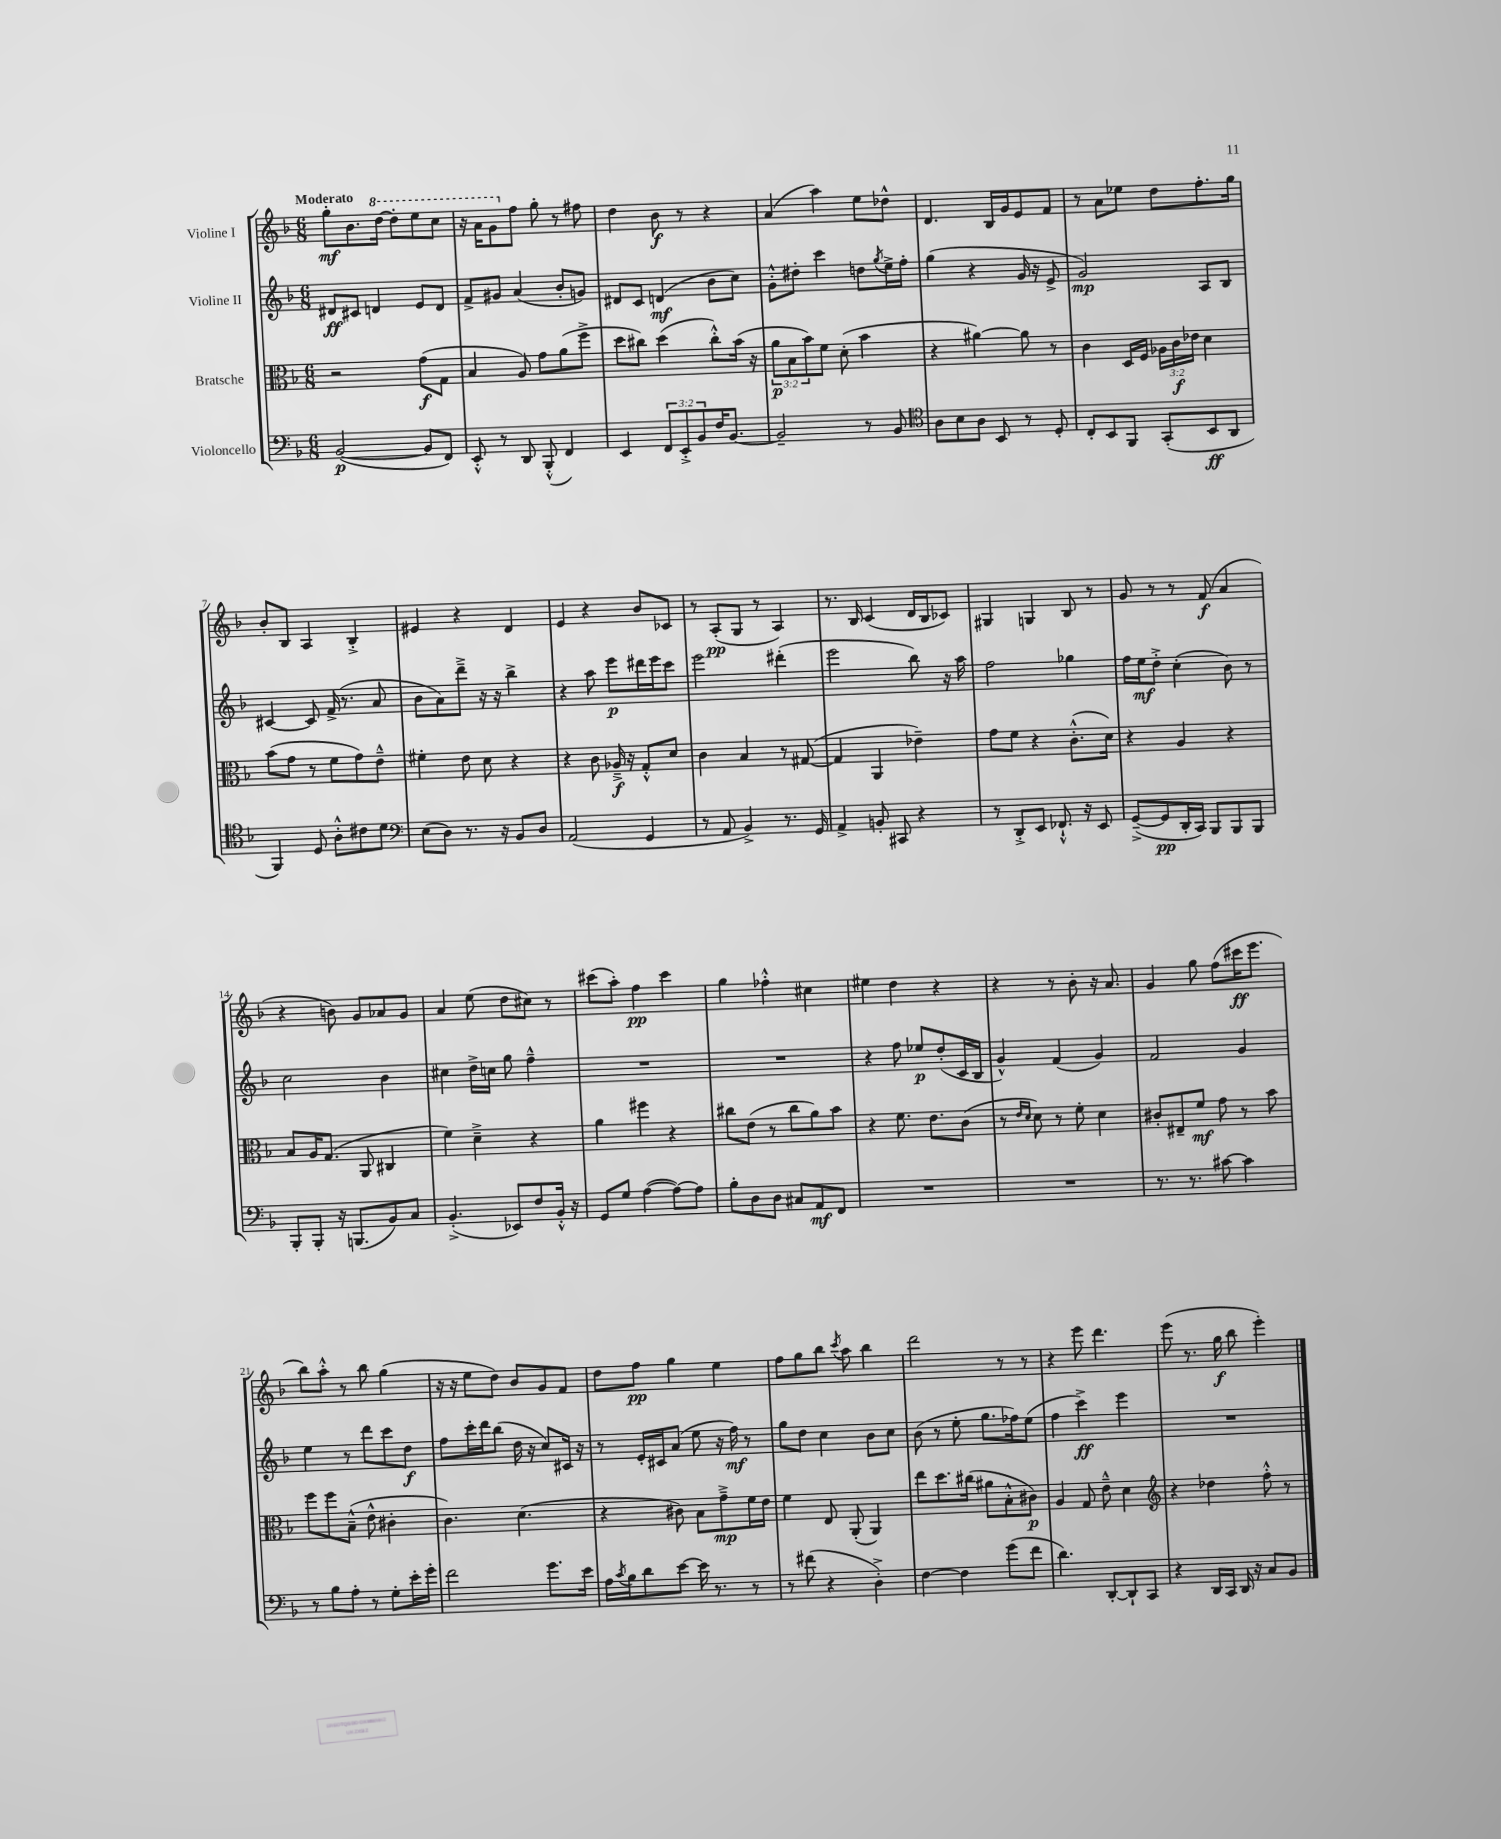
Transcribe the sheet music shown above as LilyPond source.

<<
\new StaffGroup <<
\new Staff = "s0" \with { instrumentName = "Violine I" } {
    \clef treble \key f \major \numericTimeSignature \time 6/8 \tempo "Moderato"
    g''8-.\mf bes'8. \ottava #1 d'''16~ d'''8-. e'''8 c'''8 |
    r16 a''16 g''8 \ottava #0 f''8 g''8-. r8 fis''8 |
    d''4 bes'8\f r8 r4 |
    a'4( a''4) e''8 des''8-^ |
    d'4. bes16 g'16 e'8 f'8 |
    r8 a'8 ees''8 d''8 f''8.-. g''16 |
    bes'8-. bes8 a4 bes4-.-> |
    eis'4 r4 d'4 |
    e'4 r4 bes'8 ces'8 |
    r8 a8-.\pp( g8 r8 a4) |
    r8. bes16 c'4( d'16 bes16 ces'8) |
    gis4 g4 bes8 r8 |
    g'8 r8 r8 f'8\f( a'4 |
    r4 b'8) g'8 aes'8 g'8 |
    a'4 e''8( d''8 cis''8) r8 |
    cis'''8( a''8-.) f''4\pp cis'''4 |
    g''4 fes''4-.-^ cis''4 |
    eis''4 d''4 r4 |
    r4 r8 bes'8-. r16 a'8. |
    g'4 g''8 f''8( cis'''16\ff e'''8. |
    bes''8) a''8-.-^ r8 bes''8 g''4( |
    r16 r16 e''8 d''8) bes'8 g'8 f'8 |
    d''8 f''8\pp g''4 e''4 |
    f''8 g''8 bes''8 \acciaccatura { c'''8 } a''8 bes''4 |
    d'''2 r8 r8 |
    r4 e'''8 d'''4. |
    e'''8( r8. g''16\f bes''8 e'''4-.) \bar "|." |
}
\new Staff = "s1" \with { instrumentName = "Violine II" } {
    \clef treble \key f \major \numericTimeSignature \time 6/8
    dis'8\ff cis'8 d'4 e'8 d'8 |
    f'8-> gis'8 a'4( bes'8-. g'8) |
    dis'8 c'8 d'4\mf( bes'8 c''8) |
    g'8-.-^ dis''8-. c'''4 d''8 \acciaccatura { g''8 } e''16-> f''16-. |
    g''4( r4 g'16 r16 e'8-> |
    g'2\mp) a8 bes8 |
    cis'4~ cis'8 f'16->( r8. a'8 |
    bes'8 a'8) d'''8---> r16 r16 bes''4-> |
    r4 a''8 e'''8\p dis'''16 e'''16 c'''8 |
    e'''2 dis'''4-.( |
    e'''2 bes''8) r16 a''16 |
    f''2 ges''4 |
    f''16 e''16\mf d''8-.-> c''4-.( bes'8) r8 |
    c''2 bes'4 |
    cis''4 d''16-> c''16 g''8 f''4---^ |
    R2. |
    R2. |
    r4 f''8 ees''8\p d''8-.( c'16 bes16 |
    g'4-^) f'4( g'4) |
    f'2 g'4 |
    e''4 r8 d'''8 c'''8 d''8\f |
    f''8 c'''16-. d'''16 bes''8( d''16 r16 c''8) cis'16 r16 |
    r8 e'16-. cis'16 a'8( e''8 r16 f''16\mf) r8 |
    g''8 d''8 c''4 bes'8 c''8 |
    bes'8( r8 e''8-. g''8. fes''16) e''8( |
    f''4 c'''4->\ff) e'''4 |
    R2. \bar "|." |
}
\new Staff = "s2" \with { instrumentName = "Bratsche" } {
    \clef alto \key f \major \numericTimeSignature \time 6/8 \override Staff.TupletNumber.text = #tuplet-number::calc-fraction-text
    r2 g'8\f( g8 |
    bes4 a8) g'8 a'8( f''8-> |
    d''8 cis''8) d''4( cis''8-.-^) bes'16( r16 |
    \tuplet 3/2 { a'8\p bes8 bes'8) } f'8 d'8-.( bes'4 |
    r4 ais'4~) ais'8 r8 |
    c'4 d16 f16 \tuplet 3/2 { aes16 c'16\f ees'16 } d'4 |
    bes'8( g'8 r8 f'8 g'8) e'8---^ |
    fis'4-. e'8 d'8 r4 |
    r4 c'8 aes16--->\f r16 g8-.-^ d'8 |
    c'4 bes4 r8 gis8~( |
    gis4 a,4 ees'4--) |
    g'8 f'8 r4 c'8.-.-^( d'16) |
    r4 a4 r4 |
    bes8 a16 g8.( a,8 cis4 |
    f'4) d'4---> r4 |
    a'4 fis''4 r4 |
    cis''8 e'8( r8 cis''8 a'8) bes'8 |
    r4 f'8. e'8. c'8( |
    r8 \grace { e'16 d'16 } d'8) r8 f'8-. d'4 |
    cis'8-. eis8-- f'8\mf g'8 r8 bes'8 |
    f''8 f''8 bes8---^( e'8-^ cis'4-. |
    c'4.) d'4.( |
    r4 cis'8) bes8 g'8--->\mp f'16 e'16 |
    f'4 e8 a,8-.( a,4) |
    e''8 d''8. cis''16( ais'8 bes8-.-^ cis'8\p) |
    a4 g8 e'8---^ d'4 |
    \clef treble r4 des''4 f''8-.-^ r8 \bar "|." |
}
\new Staff = "s3" \with { instrumentName = "Violoncello" } {
    \clef bass \key f \major \numericTimeSignature \time 6/8 \override Staff.TupletNumber.text = #tuplet-number::calc-fraction-text
    bes,2~\p( bes,8 f,8) |
    e,8-.-^ r8 d,8 bes,,8-.-^( f,4) |
    e,4 \tuplet 3/2 { f,8 e,8-.-> bes,8 } f16 bes,8.~ |
    bes,2-- r8 bes,8 |
    \clef tenor a8 bes8 a8 bes,8 r8 d8-. |
    c8-. bes,8 f,8 g,8-.( bes,8\ff a,8 |
    f,4) d8 a8-.-^ cis'8 d'8 |
    \clef bass e8( d8) r8. r16 bes,8 d8 |
    a,2( g,4 |
    r8 a,8 bes,4->) r8. g,16 |
    a,4-> b,8-. cis,8 r4 |
    r8 d,8-.-> e,8 fes,8.-!-^ r16 e,8 |
    g,8~--->( g,8\pp d,16-. c,16) bes,,8 bes,,8 bes,,8 |
    bes,,8-. bes,,8-. r16 b,,8.( bes,8) c8 |
    bes,4.-.->( ees,8) f8 bes,16-.-^ r16 |
    g,8 g8 a4~( a8~) a8 |
    bes8-. d8 d8 cis8 a,8\mf f,8 |
    R2. |
    R2. |
    r8. r8. cis'8~ cis'4 |
    r8 bes8 a8-. r8 g8-. e'16-. g'16-. |
    f'2 g'8. e'16 |
    a16 \acciaccatura { c'8 } bes16 d'8 e'8~ e'16 r8. r8 |
    r8 fis'8( r4 d4-.->) |
    f4~ f4 g'8( f'8 |
    d'4.) d,8~-. d,8-! c,8 |
    r4 d,16 c,16 d,16 r16 c8 bes,8 \bar "|." |
}
>>
>>
